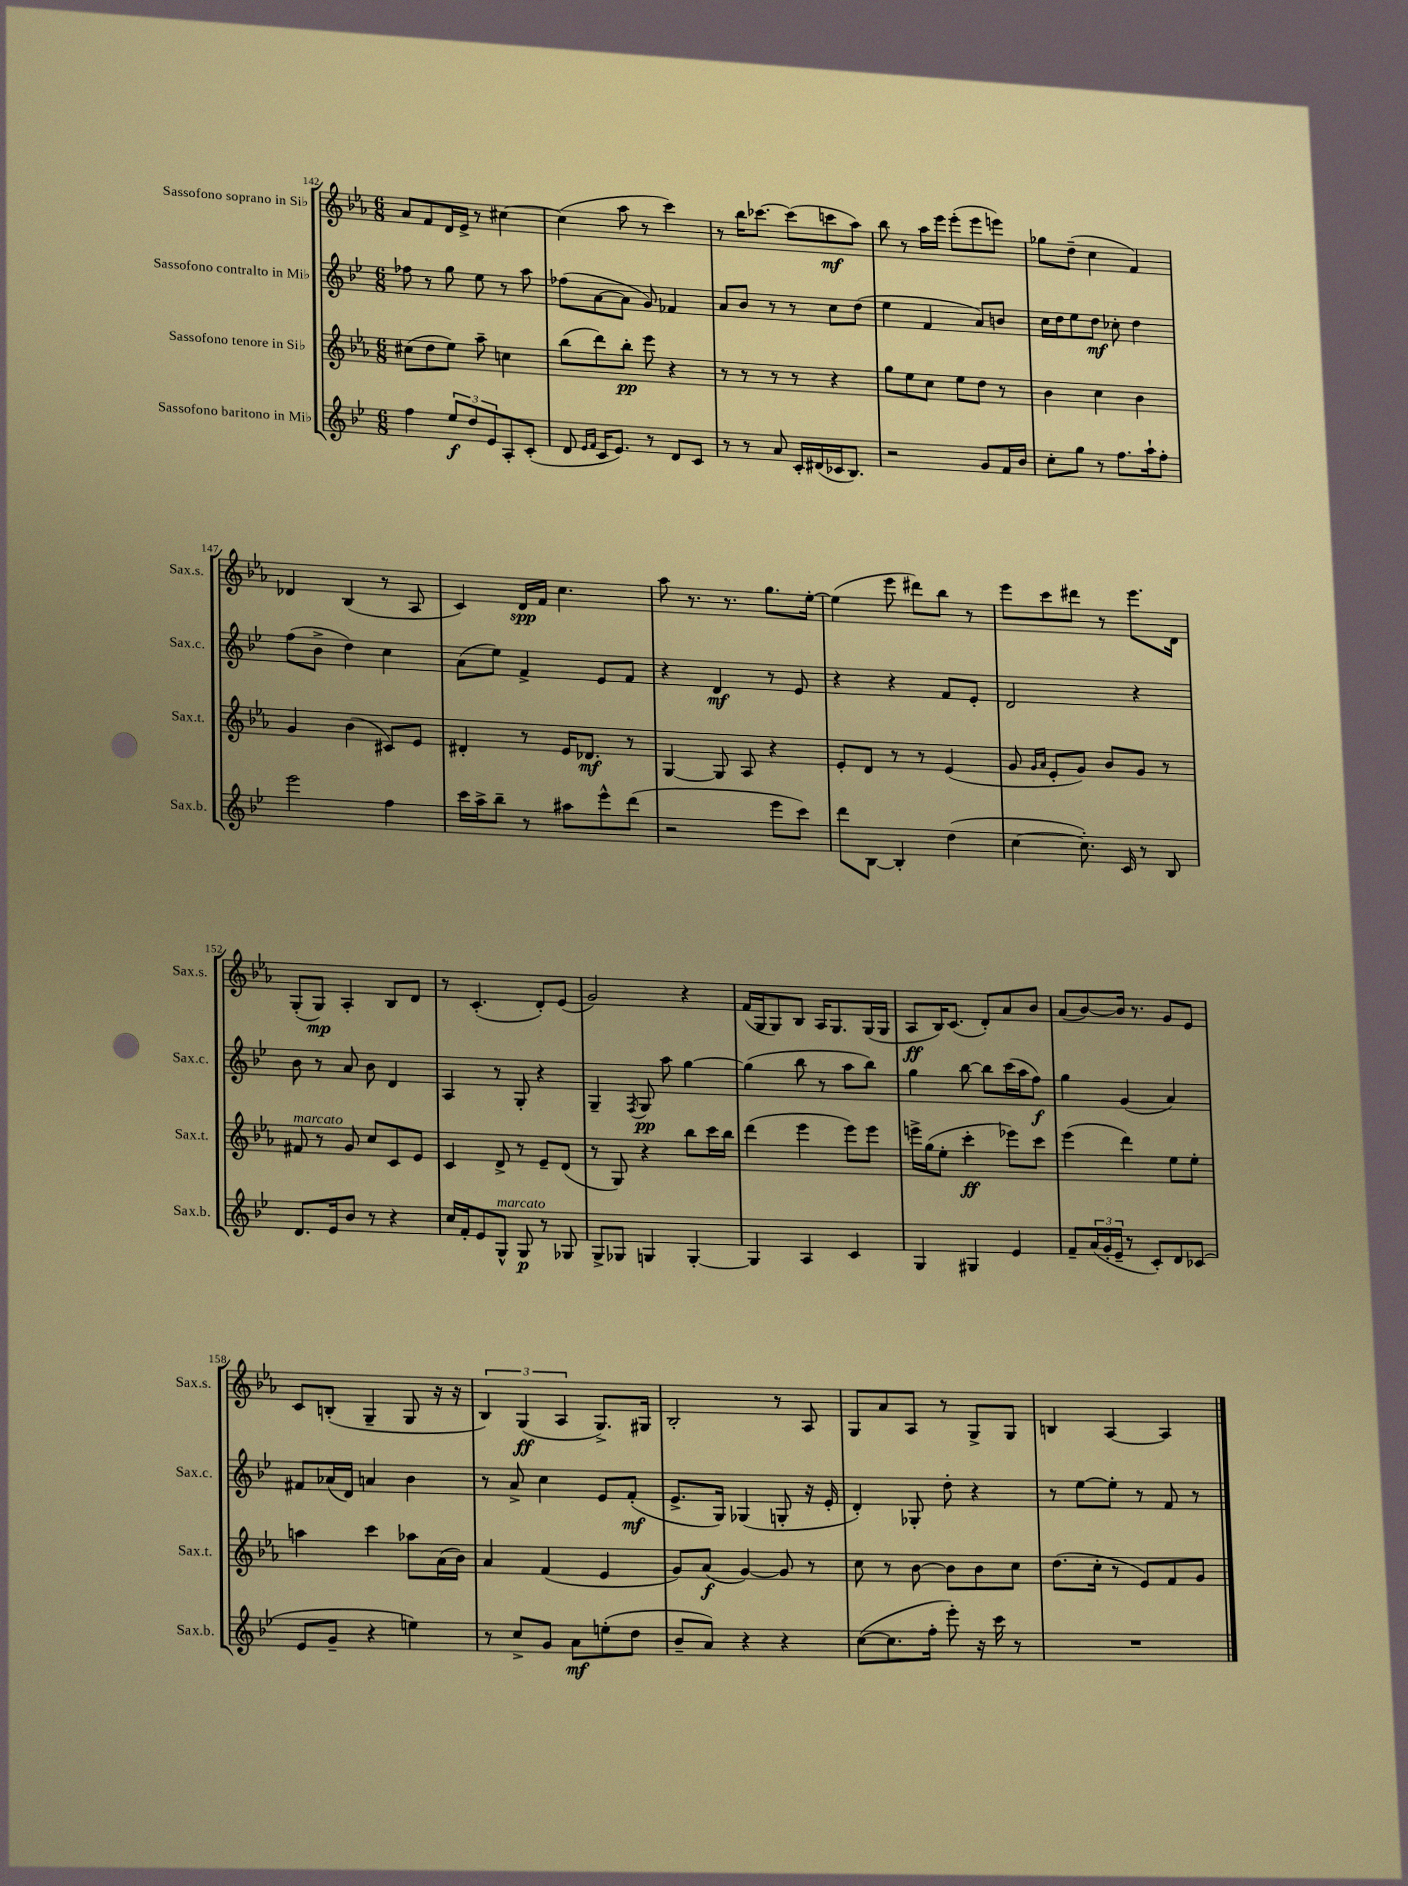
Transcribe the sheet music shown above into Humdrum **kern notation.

**kern	**kern	**kern	**kern
*staff4	*staff3	*staff2	*staff1
*clefG2	*clefG2	*clefG2	*clefG2
*k[b-e-]	*k[b-e-a-]	*k[b-e-]	*k[b-e-a-]
*M6/8	*M6/8	*M6/8	*M6/8
4ff	(8cc#	8ff-	8a-
.	8dd	8r	8f
12ee-	8ee-)	8gg	16d
.	.	.	16e-^
12dd	.	.	.
.	8aa-~	8ee-	8r
12e-	.	.	.
8A'	4cc	8r	[4cc#
(8c'	.	8aa	.
=	=	=	=
8d	(8bb-	(8ff-	(4cc#]
16qqe-	.	.	.
16qqf	.	.	.
16c	8ddd)	[8a	.
8.e-)	.	.	.
.	8bb-'	8a]	8aa-
8r	8eee-	8g)	8r
8d	4r	4f-	4ccc)
8c	.	.	.
=	=	=	=
8r	8r	8a	8r
8r	8r	8b-	16bb-
.	.	.	[8.ccc-
8a	8r	8r	.
16c'	8r	8r	(8ccc-]
(16d#	.	.	.
16c-	4r	8cc	8ccc
8.B-)	.	.	.
.	.	(8dd	8aa-)
=	=	=	=
2r	8gg	4ee-	8bb-
.	8ee-	.	8r
.	8cc	4f	16aa-
.	.	.	16eee-
.	8ee-	.	(8eee-'
8g	8dd	8a)	8eee-
16f	8r	8b	8eee)
16b-	.	.	.
=	=	=	=
8cc'	4b-	16cc	8gg-
.	.	16dd	.
8gg	.	8ee-	(8dd~
8r	4cc	8dd	4cc
8.ff	.	8cc-'	.
.	4b-	4dd	4f)
16aa`	.	.	.
8ff'	.	.	.
=	=	=	=
2eee-	4g	(8ff	4d-
.	.	8b-^	.
.	(4b-	4dd)	(4B-
4ff	8c#)	4cc	8r
.	8e-	.	8A-
=	=	=	=
16ccc	4d#'	(8a	4c)
16aa^	.	.	.
8bb-~	.	8ee-)	.
8r	8r	4f^	16d
.	.	.	16f
8aa#	16e-	.	4.cc
.	8.d-	.	.
8eee-^^	.	8e-	.
(8ddd	8r	8f	.
=	=	=	=
2r	[4G	4r	8aa-
.	.	.	8.r
.	8G]	4d	.
.	.	.	8.r
.	8A-	.	.
8eee-	4r	8r	8.gg
8ccc)	.	8e-	.
.	.	.	[16ee-'
=	=	=	=
8ddd	8e-'	4r	(4ee-]
[8B-	8d	.	.
4B-']	8r	4r	8eee-
.	8r	.	8ddd#)
(4dd	(4e-	8f	8bb-
.	.	8e-'	8r
=	=	=	=
[4cc	8g	2d	8eee-
.	16qqg	.	.
.	16qqa-	.	.
.	8e-'	.	8ccc
8.cc'])	8g)	.	8ddd#
.	8b-	.	8r
16c	.	.	.
8r	8g	4r	8.eee-
8B-	8r	.	.
.	.	.	16d
=	=	=	=
8.d	8f#	8b-	(8G'
.	8r	8r	8G)
16e-	.	.	.
8b-	8g	8a	4A-'
8r	8cc	8b-	.
4r	8c	4d	8B-
.	8e-	.	8d
=	=	=	=
16cc	4c	4A	8r
16f'	.	.	.
8e-	.	.	(4.c'
8G^^	8d^	8r	.
8G	8r	8G'	.
8r	8e-~	4r	8d')
8G-	(8d	.	(8e-
=	=	=	=
8G^	8r	4G~	2g)
8G-	8G)	.	.
.	.	8qF	.
4G	4r	8G	.
.	.	8aa	.
[4G'	8bb-	[4gg	4r
.	16ccc	.	.
.	16bb-	.	.
=	=	=	=
4G]	(4ddd	(4gg]	(16f
.	.	.	16G
.	.	.	8G)
4A	4eee-	8bb-	8B-
.	.	8r	16A-
.	.	.	8.G
4c	8eee-)	8aa	.
.	8eee-	8bb-)	(16G
.	.	.	16G
=	=	=	=
4G	16eee^	4gg	8A-
.	(16gg	.	.
.	8ee-'	.	16B-)
.	.	.	(8.c
4G#	4ccc'	[8bb-	.
.	.	8bb-]	8d')
4e-	8eee-)	(16ccc	8a-
.	.	16aa	.
.	8ccc	8ff)	8b-
=	=	=	=
8f~	(4eee-	4gg	(8a-
(24a	.	.	[8b-)
24g'	.	.	.
24e-~	.	.	.
8r	4ddd)	(4g	16b-]
.	.	.	8.r
8c')	.	.	.
8d	8ee-	4a)	8g
(8c-	8ee-'	.	8e-
=	=	=	=
8e-	4aa	8f#	8c
8g~	.	(16a-	(8B'
.	.	16d)	.
4r	4ccc	4a	4G~
4ee)	8aa-	4b-	8G
.	(16a-	.	16r
.	16b-)	.	16r
=	=	=	=
8r	4a-	8r	6B-)
8cc^	.	8a^	.
.	.	.	(6G
8g	(4f	4cc	.
.	.	.	6A-
8a	.	.	.
(8ee'	4e-	8e-	8.G^)
8dd	.	(8f'	.
.	.	.	16G#
=	=	=	=
8b-~	8g)	8.e-^	2B-'
8a)	(8a-	.	.
.	.	16G)	.
4r	[4g)	(4G-	.
4r	8g]	8G'	8r
.	8r	16r	8A-
.	.	16e-'	.
=	=	=	=
([8cc	8cc	4d')	8G
8.cc]	8r	.	8a-
.	[8b-	8G-'	8A-
16ff'	.	.	.
8eee-')	8b-]	8dd'	8r
16r	8b-	4r	8G^
16ccc	.	.	.
8r	8cc	.	8G
=	=	=	=
2.r	(8.dd	8r	4B
.	.	[8ee-	.
.	16cc'	.	.
.	8r	8ee-']	[4A-
.	8e-)	8r	.
.	8f	8f	4A-]
.	8g	8r	.
==	==	==	==
*-	*-	*-	*-
